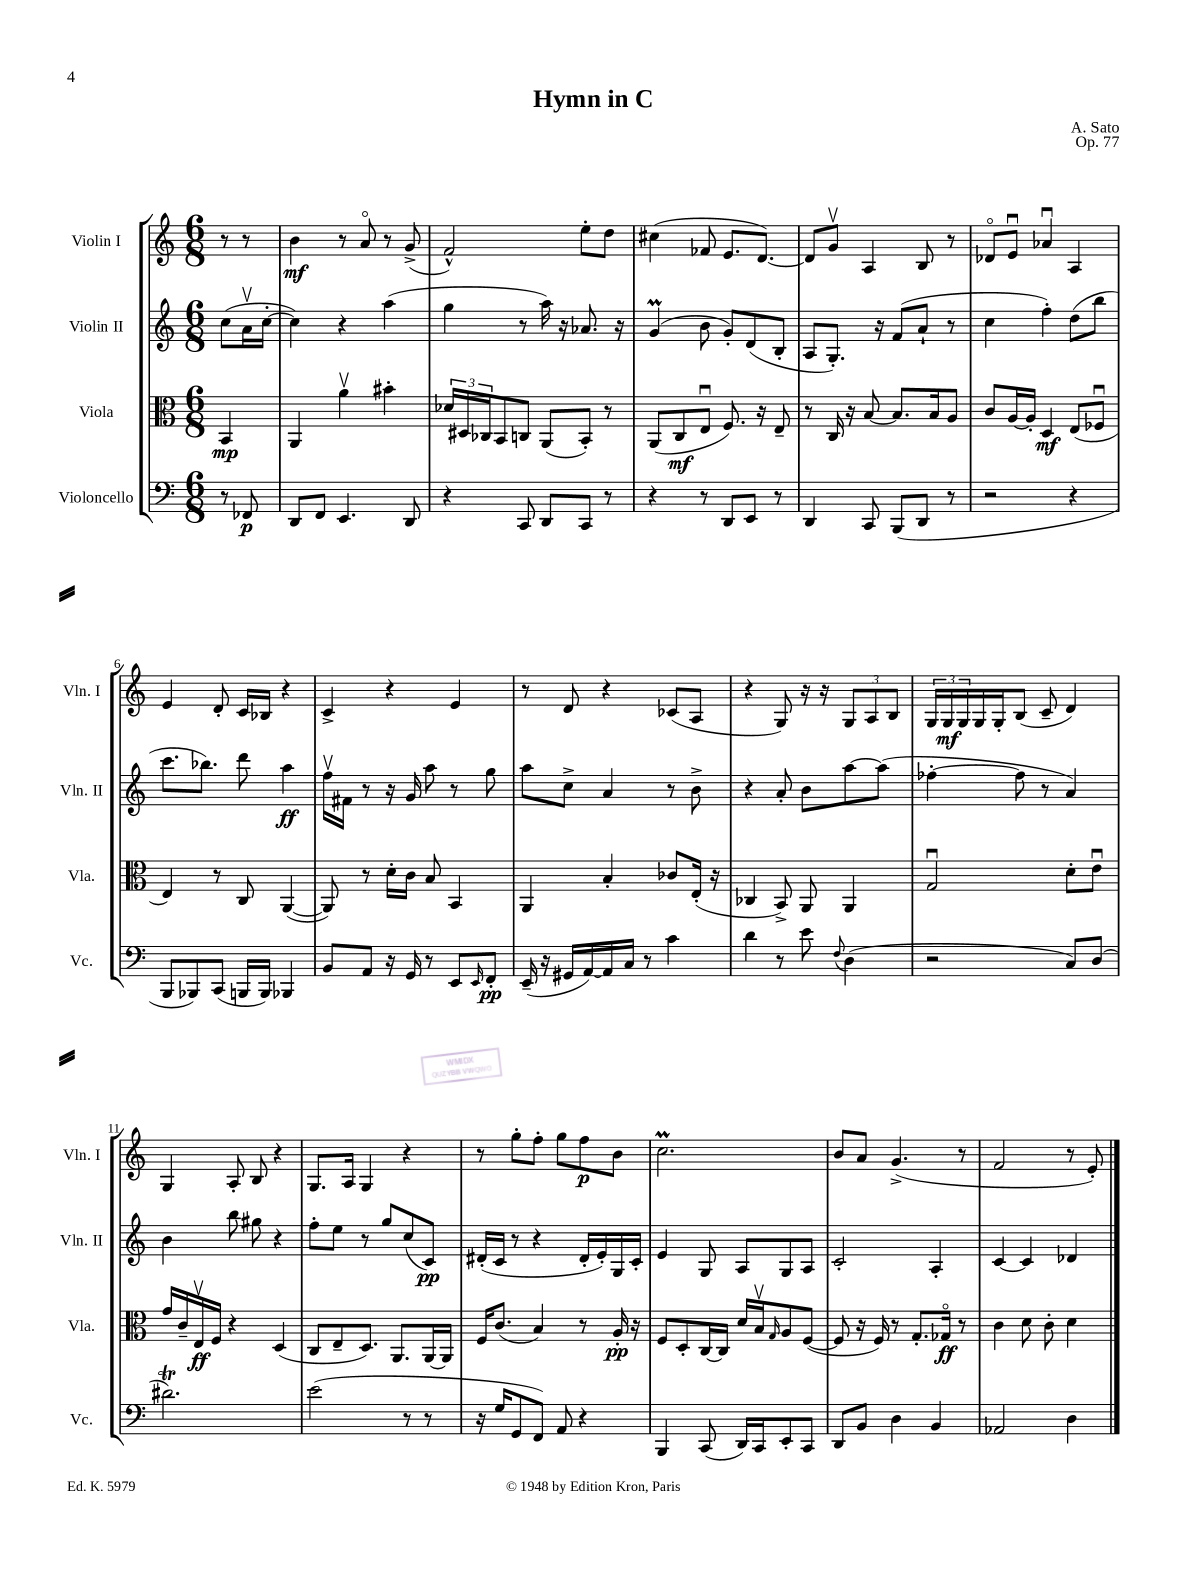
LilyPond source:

\header { title = "Hymn in C" composer = "A. Sato" opus = "Op. 77" }
<<
\new StaffGroup <<
\new Staff = "s0" \with { instrumentName = "Violin I" shortInstrumentName = "Vln. I" } {
    \clef treble \key c \major \numericTimeSignature \time 6/8 \partial 4
    r8 r8 |
    b'4\mf r8 a'8\flageolet r8 g'8->( |
    f'2-^) e''8-. d''8 |
    cis''4( fes'8 e'8. d'8.~) |
    d'8 g'8\upbow a4 b8 r8 |
    des'8\flageolet e'8\downbow aes'4\downbow a4 |
    e'4 d'8-. c'16 bes16 r4 |
    c'4-> r4 e'4 |
    r8 d'8 r4 ces'8( a8 |
    r4 g8) r16 r16 \tuplet 3/2 { g8 a8 b8 } |
    \tuplet 3/2 { g16 g16\mf g16 } g16 g16-. b8( c'8-- d'4) |
    g4 a8-. b8 r4 |
    g8. a16 g4 r4 |
    r8 g''8-. f''8-. g''8 f''8\p b'8 |
    c''2.\prall |
    b'8 a'8 g'4.->( r8 |
    f'2 r8 e'8-.) \bar "|." |
}
\new Staff = "s1" \with { instrumentName = "Violin II" shortInstrumentName = "Vln. II" } {
    \clef treble \key c \major \numericTimeSignature \time 6/8 \partial 4
    c''8( a'16\upbow c''16~-. |
    c''4) r4 a''4( |
    g''4 r8 a''16) r16 aes'8. r16 |
    g'4\prall( b'8 g'8-.) d'8( b8-. |
    a8 g8.-.) r16 f'8( a'8-! r8 |
    c''4 f''4-.) d''8( b''8 |
    c'''8. bes''8.) d'''8 a''4\ff |
    f''16\upbow fis'16 r8 r16 g'16 a''8 r8 g''8 |
    a''8 c''8-> a'4 r8 b'8-> |
    r4 a'8-. b'8 a''8~ a''8( |
    fes''4~-. fes''8 r8 a'4) |
    b'4 b''8 gis''8 r4 |
    f''8-. e''8 r8 g''8 c''8( c'8\pp) |
    dis'16-.( c'16 r8 r4 dis'16-. e'16-.) g16 c'16-. |
    e'4 g8 a8 g8 a8 |
    c'2-. a4-. |
    c'4~ c'4 des'4 \bar "|." |
}
\new Staff = "s2" \with { instrumentName = "Viola" shortInstrumentName = "Vla." } {
    \clef alto \key c \major \numericTimeSignature \time 6/8 \partial 4
    b,4\mp |
    a,4 a'4\upbow bis'4-. |
    \tuplet 3/2 { des'16 dis16 ces16 } b,8 c8 a,8( b,8-.) r8 |
    a,8( c8\mf e8\downbow f8.) r16 e8-- |
    r8 c16 r16 b8~ b8. b16 a8 |
    c'8 a16~ a16-. d4\mf e8( fes8\downbow |
    e4) r8 c8 a,4~( |
    a,8) r8 d'16-. c'16 b8 b,4 |
    a,4 b4-. ces'8 e16-.( r16 |
    ces4 b,8->) a,8 a,4 |
    g2\downbow d'8-. e'8\downbow |
    g'16 c'16-- e16\upbow\ff f16 r4 d4( |
    c8 e8-- d8.) a,8. a,16~ a,16 |
    f16 c'8.( b4) r8 a16-.\pp r16 |
    f8 d8-. c16~ c16 d'16 b16\upbow \grace { g16 } a8 f8~( |
    f8 r16 f16) r8 g8.-. ges16\flageolet\ff r8 |
    c'4 d'8 c'8-. d'4 \bar "|." |
}
\new Staff = "s3" \with { instrumentName = "Violoncello" shortInstrumentName = "Vc." } {
    \clef bass \key c \major \numericTimeSignature \time 6/8 \partial 4
    r8 fes,8\p |
    d,8 f,8 e,4. d,8 |
    r4 c,8 d,8 c,8 r8 |
    r4 r8 d,8 e,8 r8 |
    d,4 c,8 b,,8( d,8 r8 |
    r2 r4 |
    b,,8 bes,,8) c,8( b,,16 b,,16) bes,,4 |
    b,8 a,8 r16 g,16 r8 e,8 \grace { e,16 } f,8-.\pp |
    e,16--( r16 gis,16 a,16~) a,16 c16 r8 c'4 |
    d'4 r8 e'8 \appoggiatura { f8 } d4( |
    r2 c8) d8( |
    dis'2.\trill) |
    e'2( r8 r8 |
    r16 g16 g,8 f,8) a,8 r4 |
    b,,4 c,8( d,16) c,16 e,8-. c,8 |
    d,8 b,8 d4 b,4 |
    aes,2 d4 \bar "|." |
}
>>
>>
